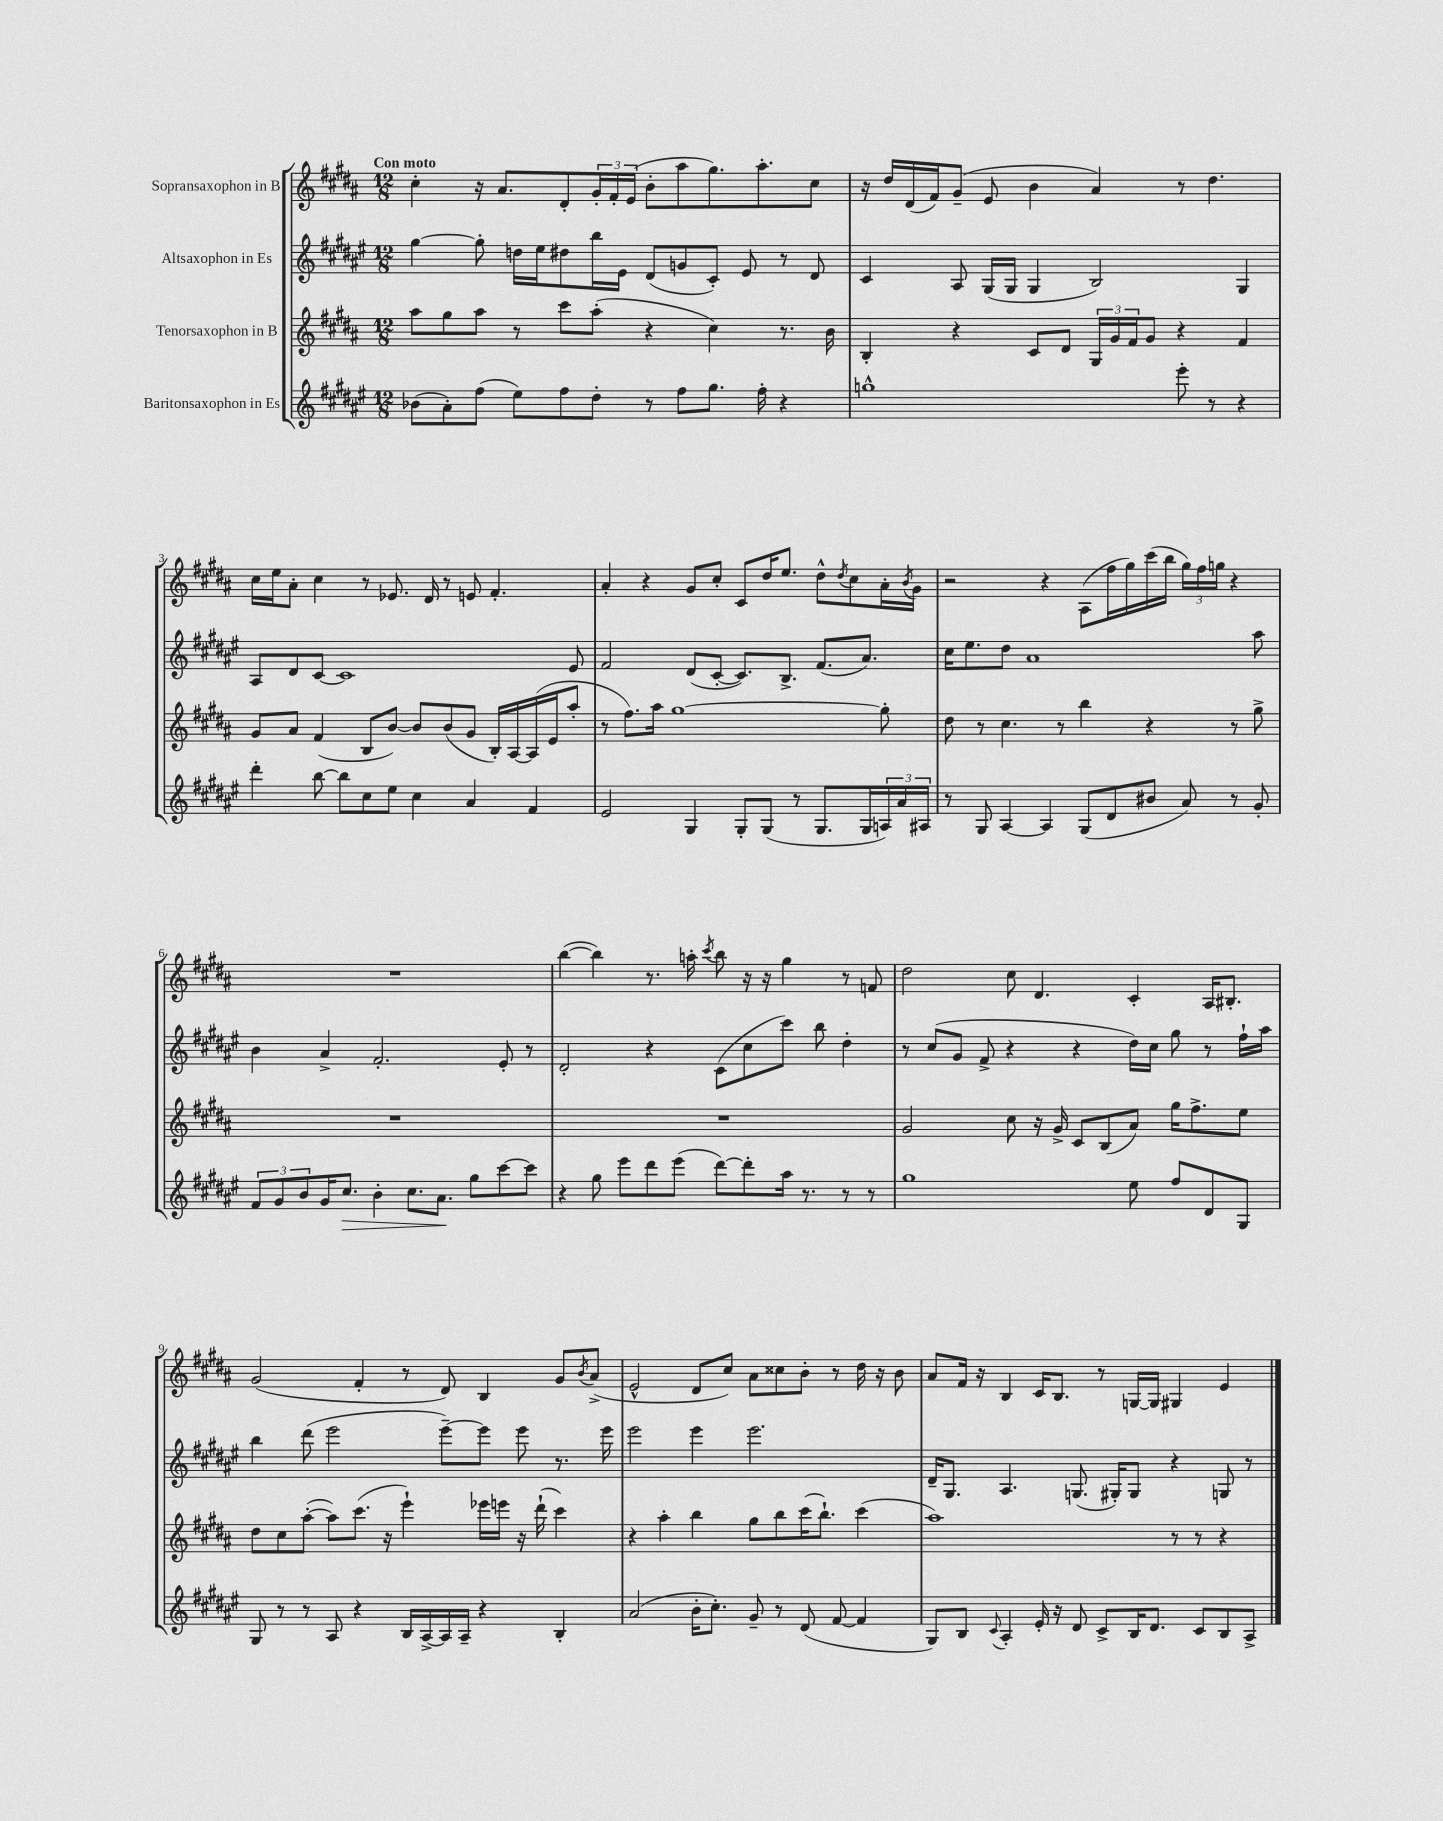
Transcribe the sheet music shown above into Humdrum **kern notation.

**kern	**kern	**kern	**kern
*staff4	*staff3	*staff2	*staff1
*clefG2	*clefG2	*clefG2	*clefG2
*k[f#c#g#d#a#e#]	*k[f#c#g#d#a#]	*k[f#c#g#d#a#e#]	*k[f#c#g#d#a#]
*M12/8	*M12/8	*M12/8	*M12/8
(8b-	8aa#	[4gg#	4cc#'
8a#')	8gg#	.	.
(8ff#	8aa#	8gg#']	16r
.	.	.	8.a#
8ee#)	8r	16dd	.
.	.	16ee#	.
8ff#	8ccc#	8dd#	8d#'
8dd#'	(8aa#'	16bb	24g#'
.	.	.	24f#'
.	.	16e#	.
.	.	.	(24e
8r	4r	(8d#	8b'
8ff#	.	8g	8aa#
8.gg#	4cc#)	8c#')	8.gg#)
.	.	8e#	.
16ff#'	.	.	8.aa#'
4r	8.r	8r	.
.	.	8d#	8cc#
.	16b	.	.
=	=	=	=
1gg^^	4B'	4c#	16r
.	.	.	16dd#
.	.	.	(16d#
.	.	.	16f#)
.	4r	8A#	(8g#~
.	.	(16G#	8e
.	.	16G#	.
.	8c#	4G#	4b
.	8d#	.	.
.	24G#	2B)	4a#)
.	24g#	.	.
.	24f#	.	.
.	8g#	.	.
8eee#'	4r	.	8r
8r	.	.	4.dd#
4r	4f#	4G#	.
=	=	=	=
4ddd#'	8g#	8A#	16cc#
.	.	.	16ee
.	8a#	8d#	8a#'
[8bb	(4f#	[8c#	4cc#
8bb]	.	1c#]	.
8cc#	8B	.	8r
8ee#	[8b)	.	8.e-
4cc#	8b]	.	.
.	.	.	16d#
.	(8b	.	8r
4a#	8g#	.	8e
.	16B')	.	4.f#'
.	[16A#	.	.
4f#	(16A#]	.	.
.	16e	.	.
.	8aa#'	8e#	.
=	=	=	=
2e#	8r	2f#	4a#'
.	8.ff#)	.	.
.	.	.	4r
.	16aa#	.	.
.	[1gg#	.	.
4G#	.	(8d#	8g#
.	.	[8c#'	8cc#'
8G#'	.	8.c#])	8c#
(8G#	.	.	16dd#
.	.	8.B^	8.ee
8r	.	.	.
8.G#	.	(8.f#	8dd#^^
.	.	.	8qdd#
.	.	.	8cc#
16G#	.	8.a#)	.
24A)	8gg#']	.	16a#'
24a#	.	.	.
.	.	.	8qb
.	.	.	16g#
24A#	.	.	.
=	=	=	=
8r	8dd#	16cc#	2r
.	.	8.ee#	.
8G#	8r	.	.
[4A#	4.cc#	8dd#	.
.	.	1a#	.
4A#]	.	.	4r
.	8r	.	.
(8G#	4bb	.	(8A#
8d#	.	.	16ff#
.	.	.	16gg#)
8b#	4r	.	(16ccc#
.	.	.	16bb
8a#)	.	.	24gg#)
.	.	.	24ff#
.	.	.	24gg
8r	8r	.	4r
8g#'	8gg#^	8aa#	.
=	=	=	=
12f#	1.r	4b	1.r
12g#	.	.	.
12b	.	.	.
16g#	.	4a#^	.
8.cc#	.	.	.
4b'	.	2.f#'	.
8.cc#	.	.	.
8.a#	.	.	.
8gg#	.	.	.
[8ccc#	.	8e#'	.
8ccc#]	.	8r	.
=	=	=	=
4r	1.r	2d#'	([4bb
8gg#	.	.	4bb])
8eee#	.	.	.
8ddd#	.	4r	8.r
(8eee#	.	.	.
.	.	.	16aa'
.	.	.	8qccc#
[8ddd#)	.	(8c#	8bb
8ddd#']	.	8cc#	16r
.	.	.	16r
16aa#	.	8ccc#)	4gg#
8.r	.	.	.
.	.	8bb	.
8r	.	4dd#'	8r
8r	.	.	8f
=	=	=	=
1gg#	2g#	8r	2dd#
.	.	(8cc#	.
.	.	8g#	.
.	.	8f#^	.
.	8cc#	4r	8cc#
.	16r	.	4.d#
.	16g#^	.	.
.	8c#	4r	.
.	(8B	.	.
8ee#	8a#)	16dd#)	4c#'
.	.	16cc#	.
8ff#	16gg#	8gg#	.
.	8.ff#^	.	.
8d#	.	8r	16A#
.	.	.	8.B#'
8G#	8ee	16ff#`	.
.	.	16aa#	.
=	=	=	=
8G#	8dd#	4bb	(2g#
8r	8cc#	.	.
8r	([8aa#'	(8ddd#	.
8A#	8aa#])	2eee#	.
4r	(8.ccc#	.	4f#'
.	16r	.	.
16B	4eee`)	.	8r
[16A#^	.	.	.
16A#]	.	[8eee#~)	8d#)
16A#~	.	.	.
4r	16eee-	8eee#]	4B
.	16eee	.	.
.	16r	8eee#	.
.	(16ddd#`	.	.
4B'	4ccc#)	8.r	8g#
.	.	.	8qb
.	.	.	(8a#^
.	.	16eee#	.
=	=	=	=
(2a#	4r	2eee#	2e^^
.	4aa#'	.	.
16b'	4bb	4eee#	8d#
8.cc#')	.	.	.
.	.	.	8cc#)
8g#~	8gg#	2.eee#	8a#
8r	8bb	.	8cc##
(8d#	(16ccc#	.	8b'
.	8.bb`)	.	.
[8f#	.	.	8r
4f#]	(4ccc#	.	16dd#
.	.	.	16r
.	.	.	8b
=	=	=	=
8G#)	1aa#)	16d#~	8a#
.	.	8.G#	.
8B	.	.	16f#
.	.	.	16r
8qqc#	.	.	.
4A#'	.	4.A#	4B
16e#'	.	.	16c#
16r	.	.	8.B
8d#	.	(8.G	.
8c#^	.	.	8r
.	.	16G#')	.
16B	.	8G#	[16G
8.d#	.	.	16G]
.	8r	4r	4G#
8c#	8r	.	.
8B	4r	8G	4e
8A#^	.	8r	.
==	==	==	==
*-	*-	*-	*-
